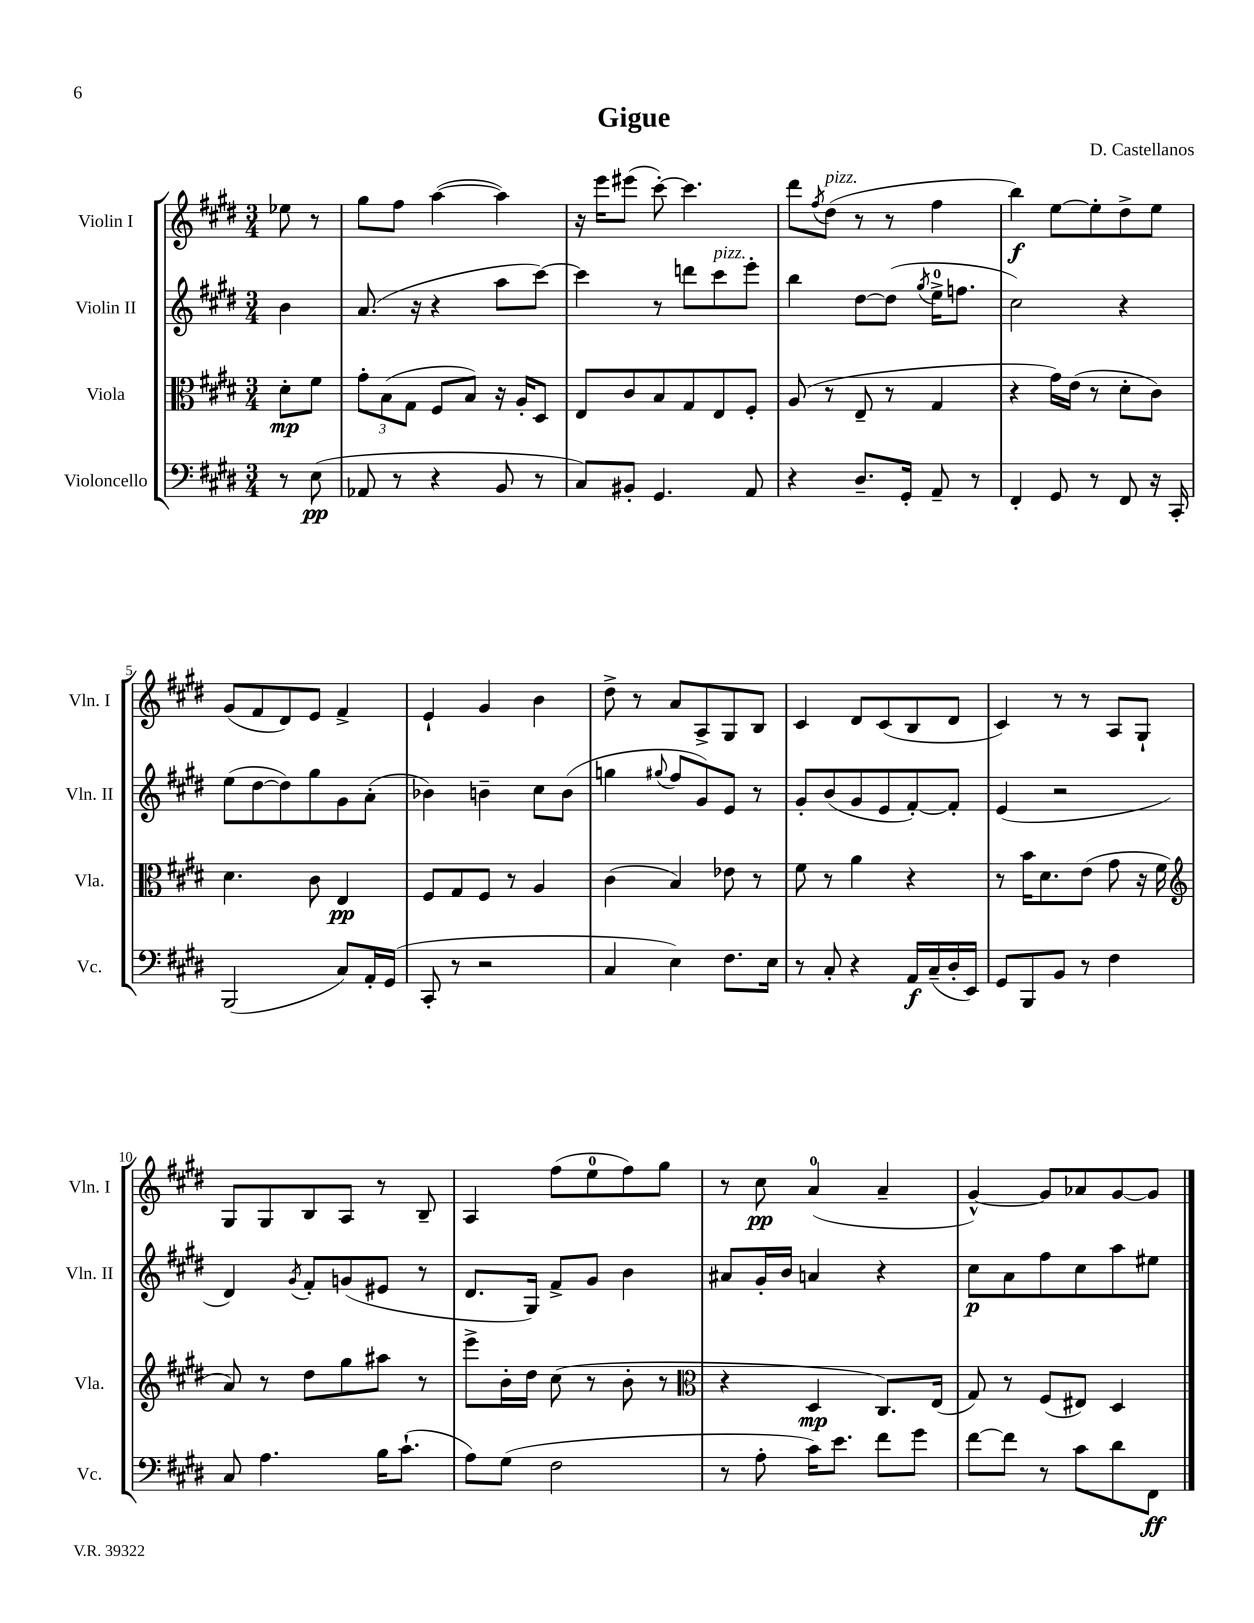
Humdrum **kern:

**kern	**dynam	**kern	**dynam	**kern	**dynam	**kern	**dynam
*part4	*part4	*part3	*part3	*part2	*part2	*part1	*part1
*staff4	*staff4	*staff3	*staff3	*staff2	*staff2	*staff1	*staff1
*I"Violoncello	*	*I"Viola	*	*I"Violin II	*	*I"Violin I	*
*I'Vc.	*	*I'Vla.	*	*I'Vln. II	*	*I'Vln. I	*
*clefF4	*	*clefC3	*	*clefG2	*	*clefG2	*
*k[f#c#g#d#]	*	*k[f#c#g#d#]	*	*k[f#c#g#d#]	*	*k[f#c#g#d#]	*
*M3/4	*	*M3/4	*	*M3/4	*	*M3/4	*
=	=	=	=	=	=	=	=
8r	.	8d#'\L	mp	4b\	.	8ee-X\	.
(8E\	pp	8f#\J	.	.	.	8r	.
=1	=1	=1	=1	=1	=1	=1	=1
8AA-X/	.	12g#'\L	.	(8.a/	.	8gg#\L	.
.	.	(12B\	.	.	.	.	.
8r	.	.	.	.	.	8ff#\J	.
.	.	12G#\J	.	.	.	.	.
.	.	.	.	16r	.	.	.
4r	.	8F#/L	.	4r	.	([4aa\	.
.	.	8B/J)	.	.	.	.	.
8BB/	.	16r	.	8aa\L	.	4aa\])	.
.	.	16A'/KL	.	.	.	.	.
8r	.	8D#/J	.	[8ccc#\J)	.	.	.
=2	=2	=2	=2	=2	=2	=2	=2
8C#/L)	.	8E/L	.	4ccc#\]	.	16r	.
.	.	.	.	.	.	16eee\KL	.
8BB#X'/J	.	8c#/	.	.	.	(8eee#X\J	.
4.GG#/	.	8B/	.	8r	.	[8ccc#'\)	.
.	.	8G#/	.	8dddn\L	.	4.ccc#\]	.
!	!	!	!	!LO:TX:a:i:t=pizz.	!	!	!
.	.	8E/	.	8ccc#\	.	.	.
8AA/	.	8F#'/J	.	8eee'\J	.	.	.
=3	=3	=3	=3	=3	=3	=3	=3
4r	.	(8A/	.	4bb\	.	8ddd#\L	.
.	.	.	.	.	.	8qff#/	.
!	!	!	!	!	!	!LO:TX:a:i:t=pizz.	!
.	.	8r	.	.	.	(8dd#\J	.
8.D#~/L	.	8E~/	.	[8dd#\L	.	8r	.
.	.	8r	.	(8dd#\J]	.	8r	.
16GG#'/Jk	.	.	.	.	.	.	.
.	.	.	.	8qgg#/	.	.	.
8AA~/	.	4G#/	.	16ee^\KL	.	4ff#\	.
.	.	.	.	8.ffn\J	.	.	.
8r	.	.	.	.	.	.	.
=4	=4	=4	=4	=4	=4	=4	=4
4FF#'/	.	4r	.	2cc#\)	.	4bb\)	f
8GG#/	.	16g#\LL)	.	.	.	[8ee\L	.
.	.	(16e\JJ	.	.	.	.	.
8r	.	8r	.	.	.	8ee'\]	.
8FF#/	.	8d#'\L	.	4r	.	8dd#^\	.
16r	.	8c#\J)	.	.	.	8ee\J	.
16CC#'/	.	.	.	.	.	.	.
!!LO:LB:g=z
=5	=5	=5	=5	=5	=5	=5	=5
(2BBB/	.	4.d#\	.	(8ee\L	.	(8g#/L	.
.	.	.	.	[8dd#\	.	8f#/	.
.	.	.	.	8dd#\])	.	8d#/)	.
.	.	8c#\	.	8gg#\	.	8e/J	.
8C#/L)	.	4E/	pp	8g#\	.	4f#^/	.
16AA'/L	.	.	.	(8a'\J	.	.	.
(16GG#/JJ	.	.	.	.	.	.	.
=6	=6	=6	=6	=6	=6	=6	=6
8CC#'/	.	8F#/L	.	4b-X\)	.	4e`/	.
8r	.	8G#/	.	.	.	.	.
2r	.	8F#/J	.	4bn~\	.	4g#/	.
.	.	8r	.	.	.	.	.
.	.	4A/	.	8cc#\L	.	4b\	.
.	.	.	.	(8b\J	.	.	.
=7	=7	=7	=7	=7	=7	=7	=7
4C#/	.	(4c#\	.	4ggn\	.	8dd#^\	.
.	.	.	.	.	.	8r	.
.	.	.	.	8qqgg#X/	.	.	.
4E\)	.	4B/)	.	8ff#/L	.	8a/L	.
.	.	.	.	8g#/)	.	8A^/	.
8.F#\L	.	8e-X\	.	8e/J	.	8G#/	.
.	.	8r	.	8r	.	8B/J	.
16E\Jk	.	.	.	.	.	.	.
=8	=8	=8	=8	=8	=8	=8	=8
8r	.	8f#\	.	8g#'/L	.	4c#/	.
8C#'/	.	8r	.	(8b/	.	.	.
4r	.	4a\	.	8g#/	.	8d#/L	.
.	.	.	.	8e/	.	(8c#/	.
16AA/LL	f	4r	.	[8f#'/)	.	8B/	.
(16C#~/	.	.	.	.	.	.	.
16D#'/	.	.	.	8f#'/J]	.	8d#/J	.
16EE/JJ)	.	.	.	.	.	.	.
=9	=9	=9	=9	=9	=9	=9	=9
8GG#/L	.	8r	.	(4e/	.	4c#/)	.
8BBB/	.	16b\KL	.	.	.	.	.
.	.	8.d#\	.	.	.	.	.
8BB/J	.	.	.	2r	.	8r	.
8r	.	(8e\J	.	.	.	8r	.
4F#\	.	8g#\	.	.	.	8A/L	.
.	.	16r	.	.	.	8G#`/J	.
.	.	16f#\	.	.	.	.	.
!!LO:LB:g=z
=10	=10	=10	=10	=10	=10	=10	=10
*	*	*clefG2	*	*	*	*	*
8C#/	.	8a/)	.	4d#/)	.	8G#/L	.
4.A\	.	8r	.	.	.	8G#/	.
.	.	.	.	8qg#/	.	.	.
.	.	8dd#\L	.	8f#'/L	.	8B/	.
.	.	8gg#\	.	(8gn/	.	8A/J	.
16B\KL	.	8aa#X\J	.	8e#X/J	.	8r	.
(8.c#`\J	.	.	.	.	.	.	.
.	.	8r	.	8r	.	8B~/	.
=11	=11	=11	=11	=11	=11	=11	=11
8A\L)	.	8eee^\L	.	8.d#/L	.	4A/	.
(8G#\J	.	16b'\L	.	.	.	.	.
.	.	16dd#\JJ	.	16G#/Jk)	.	.	.
2F#\	.	(8cc#\	.	8f#^/L	.	(8ff#\L	.
.	.	8r	.	8g#/J	.	8ee\	.
.	.	8b'\	.	4b\	.	8ff#\)	.
.	.	8r	.	.	.	8gg#\J	.
=12	=12	=12	=12	=12	=12	=12	=12
*	*	*clefC3	*	*	*	*	*
8r	.	4r	.	8a#X/L	.	8r	.
8A'\	.	.	.	16g#'/L	.	8cc#\	pp
.	.	.	.	16b/JJ	.	.	.
16c#\KL)	.	4D#/	mp	4an/	.	(4a/	.
8.e\J	.	.	.	.	.	.	.
8f#\L	.	8.C#/L)	.	4r	.	4a~/	.
8g#\J	.	.	.	.	.	.	.
.	.	(16E/Jk	.	.	.	.	.
=13	=13	=13	=13	=13	=13	=13	=13
[8f#\L	.	8G#/)	.	8cc#\L	p	[4g#^^/)	.
8f#\J]	.	8r	.	8a\	.	.	.
8r	.	(8F#/L	.	8ff#\	.	8g#/L]	.
8c#\L	.	8E#X/J)	.	8cc#\	.	8a-X/	.
8d#\	.	4D#/	.	8aa\	.	[8g#/	.
8FF#\J	ff	.	.	8ee#X\J	.	8g#/J]	.
==	==	==	==	==	==	==	==
*-	*-	*-	*-	*-	*-	*-	*-
